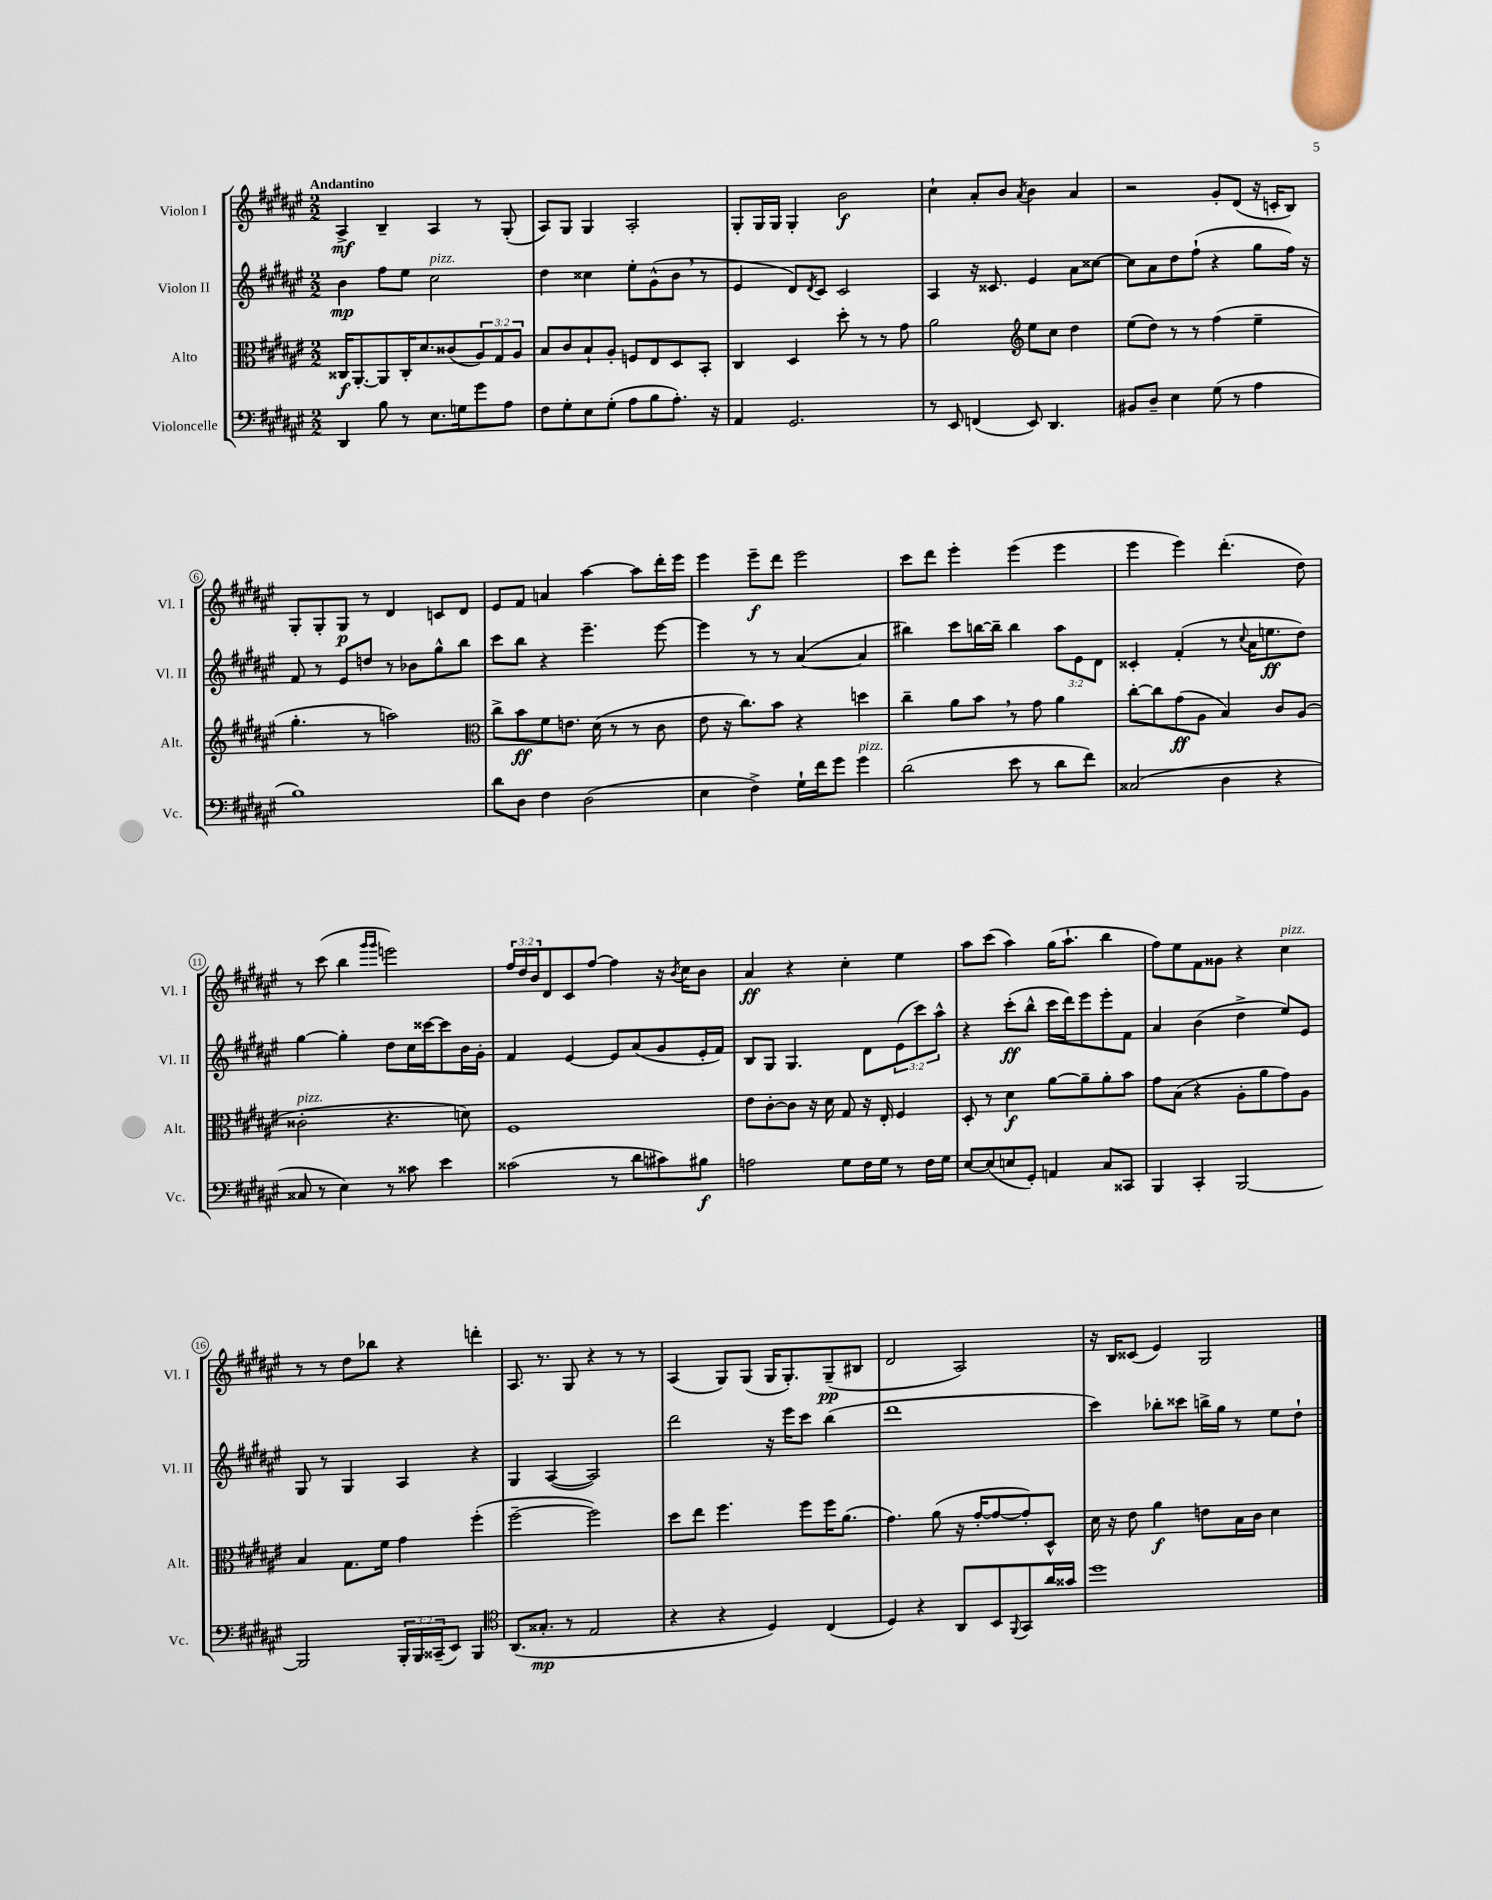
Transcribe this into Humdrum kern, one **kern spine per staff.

**kern	**dynam	**kern	**dynam	**kern	**dynam	**kern	**dynam
*part4	*part4	*part3	*part3	*part2	*part2	*part1	*part1
*staff4	*staff4	*staff3	*staff3	*staff2	*staff2	*staff1	*staff1
*I"Violoncelle	*	*I"Alto	*	*I"Violon II	*	*I"Violon I	*
*I'Vc.	*	*I'Alt.	*	*I'Vl. II	*	*I'Vl. I	*
*clefF4	*	*clefC3	*	*clefG2	*	*clefG2	*
*k[f#c#g#d#a#e#]	*	*k[f#c#g#d#a#e#]	*	*k[f#c#g#d#a#e#]	*	*k[f#c#g#d#a#e#]	*
*M2/2	*	*M2/2	*	*M2/2	*	*M2/2	*
=1	=1	=1	=1	=1	=1	=1	=1
!	!	!	!	!	!	!LO:TX:a:B:t=Andantino	!
4DD#/	.	16C##X/KL	f	4b\	mp	4A#^/	mf
.	.	[8.AA#'/	.	.	.	.	.
8B\	.	8AA#/]	.	8ff#\L	.	4B~/	.
8r	.	16C##'/K	.	8ee#\J	.	.	.
.	.	8.d#/	.	.	.	.	.
!	!	!	!	!LO:TX:a:i:t=pizz.	!	!	!
8.E#\L	.	.	.	2cc#\	.	4A#/	.
.	.	(8c##X/	.	.	.	.	.
16Gn\k	.	.	.	.	.	.	.
8g#\	.	12A#/)	.	.	.	8r	.
.	.	12G#/	.	.	.	.	.
8A#\J	.	.	.	.	.	(8G#'/	.
.	.	12A#/J	.	.	.	.	.
=2	=2	=2	=2	=2	=2	=2	=2
8F#\L	.	8B/L	.	4dd#\	.	8A#/L)	.
8G#'\	.	8c#/	.	.	.	8G#/J	.
8E#\	.	8B`/	.	4cc##X\	.	4G#/	.
(8G#'\J	.	8A#'/J	.	.	.	.	.
8A#\L	.	8Fn/L	.	8ee#'\L	.	2A#'/	.
8B\	.	8E#/	.	(8g#^^\	.	.	.
8.A#'\J)	.	8D#/	.	8b,\J	.	.	.
.	.	8BB'/J	.	8r	.	.	.
16r	.	.	.	.	.	.	.
=3	=3	=3	=3	=3	=3	=3	=3
4AA#/	.	4C#/	.	4e#/	.	8G#'/L	.
.	.	.	.	.	.	16G#/L	.
.	.	.	.	.	.	16G#/JJ	.
2.GG#/	.	4D#/	.	8d#/L)	.	4G#'/	.
.	.	.	.	8qd#/	.	.	.
.	.	.	.	8c#/J	.	.	.
.	.	8dd#'\	.	2c#/	.	2b\	f
.	.	8r	.	.	.	.	.
.	.	8r	.	.	.	.	.
.	.	8g#\	.	.	.	.	.
=4	=4	=4	=4	=4	=4	=4	=4
8r	.	2a#\	.	4A#/	.	4cc#`\	.
8EE#/	.	.	.	.	.	.	.
(4FFn/	.	.	.	16r	.	8a#'/L	.
.	.	.	.	8.c##X/	.	.	.
.	.	.	.	.	.	8b/J	.
*	*	*clefG2	*	*	*	*	*
.	.	.	.	.	.	8qa#/	.
8EE#/)	.	8ee#\L	.	4e#/	.	4b\	.
4.DD#/	.	8cc#\J	.	.	.	.	.
.	.	4dd#\	.	8a#\L	.	4a#/	.
.	.	.	.	[8cc##X\J	.	.	.
=5	=5	=5	=5	=5	=5	=5	=5
8BB#X/L	.	(8ee#\L	.	8cc##\L]	.	2r	.
8D#~/J	.	8dd#\J)	.	8a#\	.	.	.
4E#\	.	8r	.	8dd#\	.	.	.
.	.	8r	.	(8ff#`\J	.	.	.
(8G#\	.	(4ff#\	.	4r	.	8g#'/L	.
8r	.	.	.	.	.	(8d#/J	.
4A#\	.	4ee#~\	.	8gg#\L	.	16r	.
.	.	.	.	.	.	16cn'/KL	.
.	.	.	.	16ff#\Jk)	.	8B/J)	.
.	.	.	.	16r	.	.	.
!!LO:LB:g=z
=6	=6	=6	=6	=6	=6	=6	=6
1B)	.	4.gg#'\	.	8f#/	.	8G#'/L	.
.	.	.	.	8r	.	8G#'/	.
.	.	.	.	8e#/L	.	8G#/J	p
.	.	8r	.	8ddn/J	.	8r	.
.	.	2aan\)	.	8r	.	4d#/	.
.	.	.	.	8b-X\L	.	.	.
.	.	.	.	8gg#^^\	.	8cn/L	.
.	.	.	.	8bb\J	.	8d#/J	.
=7	=7	=7	=7	=7	=7	=7	=7
*	*	*clefC3	*	*	*	*	*
8d#\L	.	8cc#^\L	.	8ccc#\L	.	8e#/L	.
8D#\J	.	8b\	ff	8bb\J	.	8f#/J	.
4F#\	.	8f#\	.	4r	.	4an/	.
.	.	8.en\J	.	.	.	.	.
(2D#\	.	.	.	4.eee#~\	.	[4aa#\	.
.	.	(16d#\	.	.	.	.	.
.	.	8r	.	.	.	.	.
.	.	8r	.	.	.	8aa#\L]	.
.	.	8c#\	.	[8eee#\	.	16ddd#'\L	.
.	.	.	.	.	.	16eee#\JJ	.
=8	=8	=8	=8	=8	=8	=8	=8
4E#\	.	8e#\	.	4eee#\]	.	4eee#\	.
.	.	16r	.	.	.	.	.
.	.	8.cc#\L)	.	.	.	.	.
4F#^\)	.	.	.	8r	.	8eee#~\L	f
.	.	8b\J	.	8r	.	8ddd#\J	.
16G#`\LL	.	4r	.	([4a#/	.	2eee#\	.
16f#\J	.	.	.	.	.	.	.
8g#\J	.	.	.	.	.	.	.
!LO:TX:a:i:t=pizz.	!	!	!	!	!	!	!
4g#\	.	4ddn\	.	4a#/]	.	.	.
=9	=9	=9	=9	=9	=9	=9	=9
(2d#\	.	4cc#~\	.	4bb#X\)	.	8ccc#\L	.
.	.	.	.	.	.	8ddd#\J	.
.	.	8a#\L	.	8ccc#\L	.	4eee#'\	.
.	.	8b,\J	.	[16bbn\L	.	.	.
.	.	.	.	16bb~\JJ]	.	.	.
8e#\	.	8r	.	4bb\	.	(4eee#\	.
8r	.	8g#\	.	.	.	.	.
8d#\L	.	4a#\	.	12aa#\L	.	4eee#\	.
.	.	.	.	12e#\	.	.	.
8f#\J)	.	.	.	.	.	.	.
.	.	.	.	12d#\J	.	.	.
=10	=10	=10	=10	=10	=10	=10	=10
(2C##X/	.	[8cc#'\L	.	4c##X'/	.	4eee#\	.
.	.	8cc#\]	.	.	.	.	.
.	.	(8g#\	ff	(4f#'/	.	4eee#\)	.
.	.	8A#\J	.	.	.	.	.
4D#\	.	4B/)	.	8r	.	(4.ddd#'\	.
.	.	.	.	8qqcc#/	.	.	.
.	.	.	.	16a#\KL	.	.	.
.	.	.	.	8.een\	ff	.	.
4r	.	8c#/L	.	.	.	.	.
.	.	(8A#/J	.	8dd#\J)	.	8dd#\)	.
!!LO:LB:g=z
=11	=11	=11	=11	=11	=11	=11	=11
!	!	!LO:TX:a:i:t=pizz.	!	!	!	!	!
8C##X/	.	2c##X'\	.	[4gg#\	.	8r	.
8r	.	.	.	.	.	(8ccc#\	.
4E#\)	.	.	.	4gg#'\]	.	4bb\	.
.	.	.	.	.	.	16qqggg#/LL	.
.	.	.	.	.	.	16qqggg#/JJ	.
8r	.	4.r	.	8dd#\L	.	2eeen\)	.
8c##X\	.	.	.	16cc#\L	.	.	.
.	.	.	.	[16ccc##X\J	.	.	.
4e#\	.	.	.	8ccc##\]	.	.	.
.	.	8dn\)	.	16b\L	.	.	.
.	.	.	.	16g#'\JJ	.	.	.
=12	=12	=12	=12	=12	=12	=12	=12
(2c##X\	.	1F#	.	4f#/	.	24ff#/LL	.
.	.	.	.	.	.	24dd#/	.
.	.	.	.	.	.	24b/J	.
.	.	.	.	.	.	8d#/	.
.	.	.	.	[4e#/	.	8c#/	.
.	.	.	.	.	.	[8ff#/J	.
8r	.	.	.	8e#/L]	.	4ff#\]	.
8d#\L	.	.	.	(8a#/	.	.	.
8c#X\)	.	.	.	8g#/	.	16r	.
.	.	.	.	.	.	8qb/	.
.	.	.	.	.	.	16cc#\KL	.
8B#X\J	f	.	.	16e#'/L	.	8b\J	.
.	.	.	.	16f#/JJ)	.	.	.
=13	=13	=13	=13	=13	=13	=13	=13
2An\	.	8e#\L	.	8B/L	.	4a#/	ff
.	.	[8c#'\	.	8G#/J	.	.	.
.	.	8c#\J]	.	4.G#/	.	4r	.
.	.	16r	.	.	.	.	.
.	.	16d#\	.	.	.	.	.
8G#\L	.	8G#/	.	.	.	4cc#'\	.
16F#\L	.	16r	.	8d#\L	.	.	.
16G#\JJ	.	16E#'/	.	.	.	.	.
8r	.	4F#/	.	(12e#\	.	4ee#\	.
.	.	.	.	12ccc#\)	.	.	.
16F#\LL	.	.	.	.	.	.	.
.	.	.	.	12aa#^^\J	.	.	.
16G#\JJ	.	.	.	.	.	.	.
=14	=14	=14	=14	=14	=14	=14	=14
[8E#/L	.	8D#'/	.	4r	.	8aa#\L	.
(8E#/]	.	8r	.	.	.	(8ccc#\J	.
8En/	.	4d#\	f	(8ccc#'\L	ff	4aa#\)	.
8GG#'/J)	.	.	.	8bb^^\J	.	.	.
4AAn/	.	[8a#\L	.	16ccc#\LL	.	(16gg#\KL	.
.	.	.	.	16ddd#\J)	.	8.aa#`\J	.
.	.	8a#~\]	.	8eee#\	.	.	.
8C#/L	.	8a#'\	.	8eee#'\	.	4bb\	.
8CC##X/J	.	8b\J	.	8f#\J	.	.	.
=15	=15	=15	=15	=15	=15	=15	=15
4BBB/	.	8g#\L	.	4a#/	.	8ff#\L)	.
.	.	(8B\J	.	.	.	8ee#\	.
4CC#'/	.	4r	.	(4b\	.	8f#\	.
.	.	.	.	.	.	8g##X\J	.
[2BBB/	.	8A#'\L	.	4dd#^\	.	4r	.
.	.	8a#\	.	.	.	.	.
!	!	!	!	!	!	!LO:TX:a:i:t=pizz.	!
.	.	8g#\)	.	8ee#/L)	.	4cc#\	.
.	.	8A#\J	.	8e#/J	.	.	.
!!LO:LB:g=z
=16	=16	=16	=16	=16	=16	=16	=16
2BBB/]	.	4B/	.	8G#/	.	8r	.
.	.	.	.	8r	.	8r	.
.	.	8.G#\L	.	4G#/	.	8dd#\L	.
.	.	.	.	.	.	8bb-X\J	.
.	.	16f#\Jk	.	.	.	.	.
24BBB'/LL	.	4g#\	.	4A#/	.	4r	.
24BBB/	.	.	.	.	.	.	.
(24CC##X~/J	.	.	.	.	.	.	.
8EE#/J)	.	.	.	.	.	.	.
4BBB/	.	(4ff#'\	.	4r	.	4dddn'\	.
=17	=17	=17	=17	=17	=17	=17	=17
*clefC4	*	*	*	*	*	*	*
(8.AA#/L	.	[2ff#~\	.	4G#/	.	8.A#/	.
8.G##X'/J	mp	.	.	.	.	8.r	.
.	.	.	.	([4A#/	.	.	.
8r	.	.	.	.	.	8G#/	.
2E#/	.	2ff#\])	.	2A#/])	.	4r	.
.	.	.	.	.	.	8r	.
.	.	.	.	.	.	8r	.
=18	=18	=18	=18	=18	=18	=18	=18
4r	.	8dd#\L	.	2ddd#\	.	(4A#/	.
.	.	8ee#\J	.	.	.	.	.
4r	.	4.ff#\	.	.	.	8G#/L)	.
.	.	.	.	.	.	(8G#/J	.
4D#/)	.	.	.	16r	.	16G#/KL	.
.	.	.	.	16eee#\KL	.	8.G#'/)	.
.	.	8ff#\L	.	8ccc#\J	.	.	.
(4C#/	.	16ff#\K	.	(4bb\	.	(8G#~/	pp
.	.	(8.a#\J	.	.	.	.	.
.	.	.	.	.	.	8B#X/J	.
=19	=19	=19	=19	=19	=19	=19	=19
4D#/)	.	4.g#\)	.	1ddd#	.	2d#/	.
4r	.	.	.	.	.	.	.
.	.	(8a#\	.	.	.	.	.
8AA#/L	.	16r	.	.	.	2A#/)	.
.	.	[16g#'/KL	.	.	.	.	.
8BB/	.	8g#/_	.	.	.	.	.
8qqFF#/	.	.	.	.	.	.	.
8GG#/	.	8g#'/])	.	.	.	.	.
16a#/L	.	8D#^^/J	.	.	.	.	.
16g##X/JJ	.	.	.	.	.	.	.
=20	=20	=20	=20	=20	=20	=20	=20
1dd#	.	16d#\	.	4ccc#\)	.	16r	.
.	.	16r	.	.	.	16B/KL	.
.	.	8e#\	.	.	.	(8c##X/J	.
.	.	4a#\	f	8bb-X'\L	.	4e#/)	.
.	.	.	.	8ccc##X\J	.	.	.
.	.	8en\L	.	16bbn^\LL	.	2G#/	.
.	.	.	.	16gg#\JJ	.	.	.
.	.	16B\L	.	8r	.	.	.
.	.	16c#\JJ	.	.	.	.	.
.	.	4d#\	.	8ee#\L	.	.	.
.	.	.	.	8dd#`\J	.	.	.
==	==	==	==	==	==	==	==
*-	*-	*-	*-	*-	*-	*-	*-
